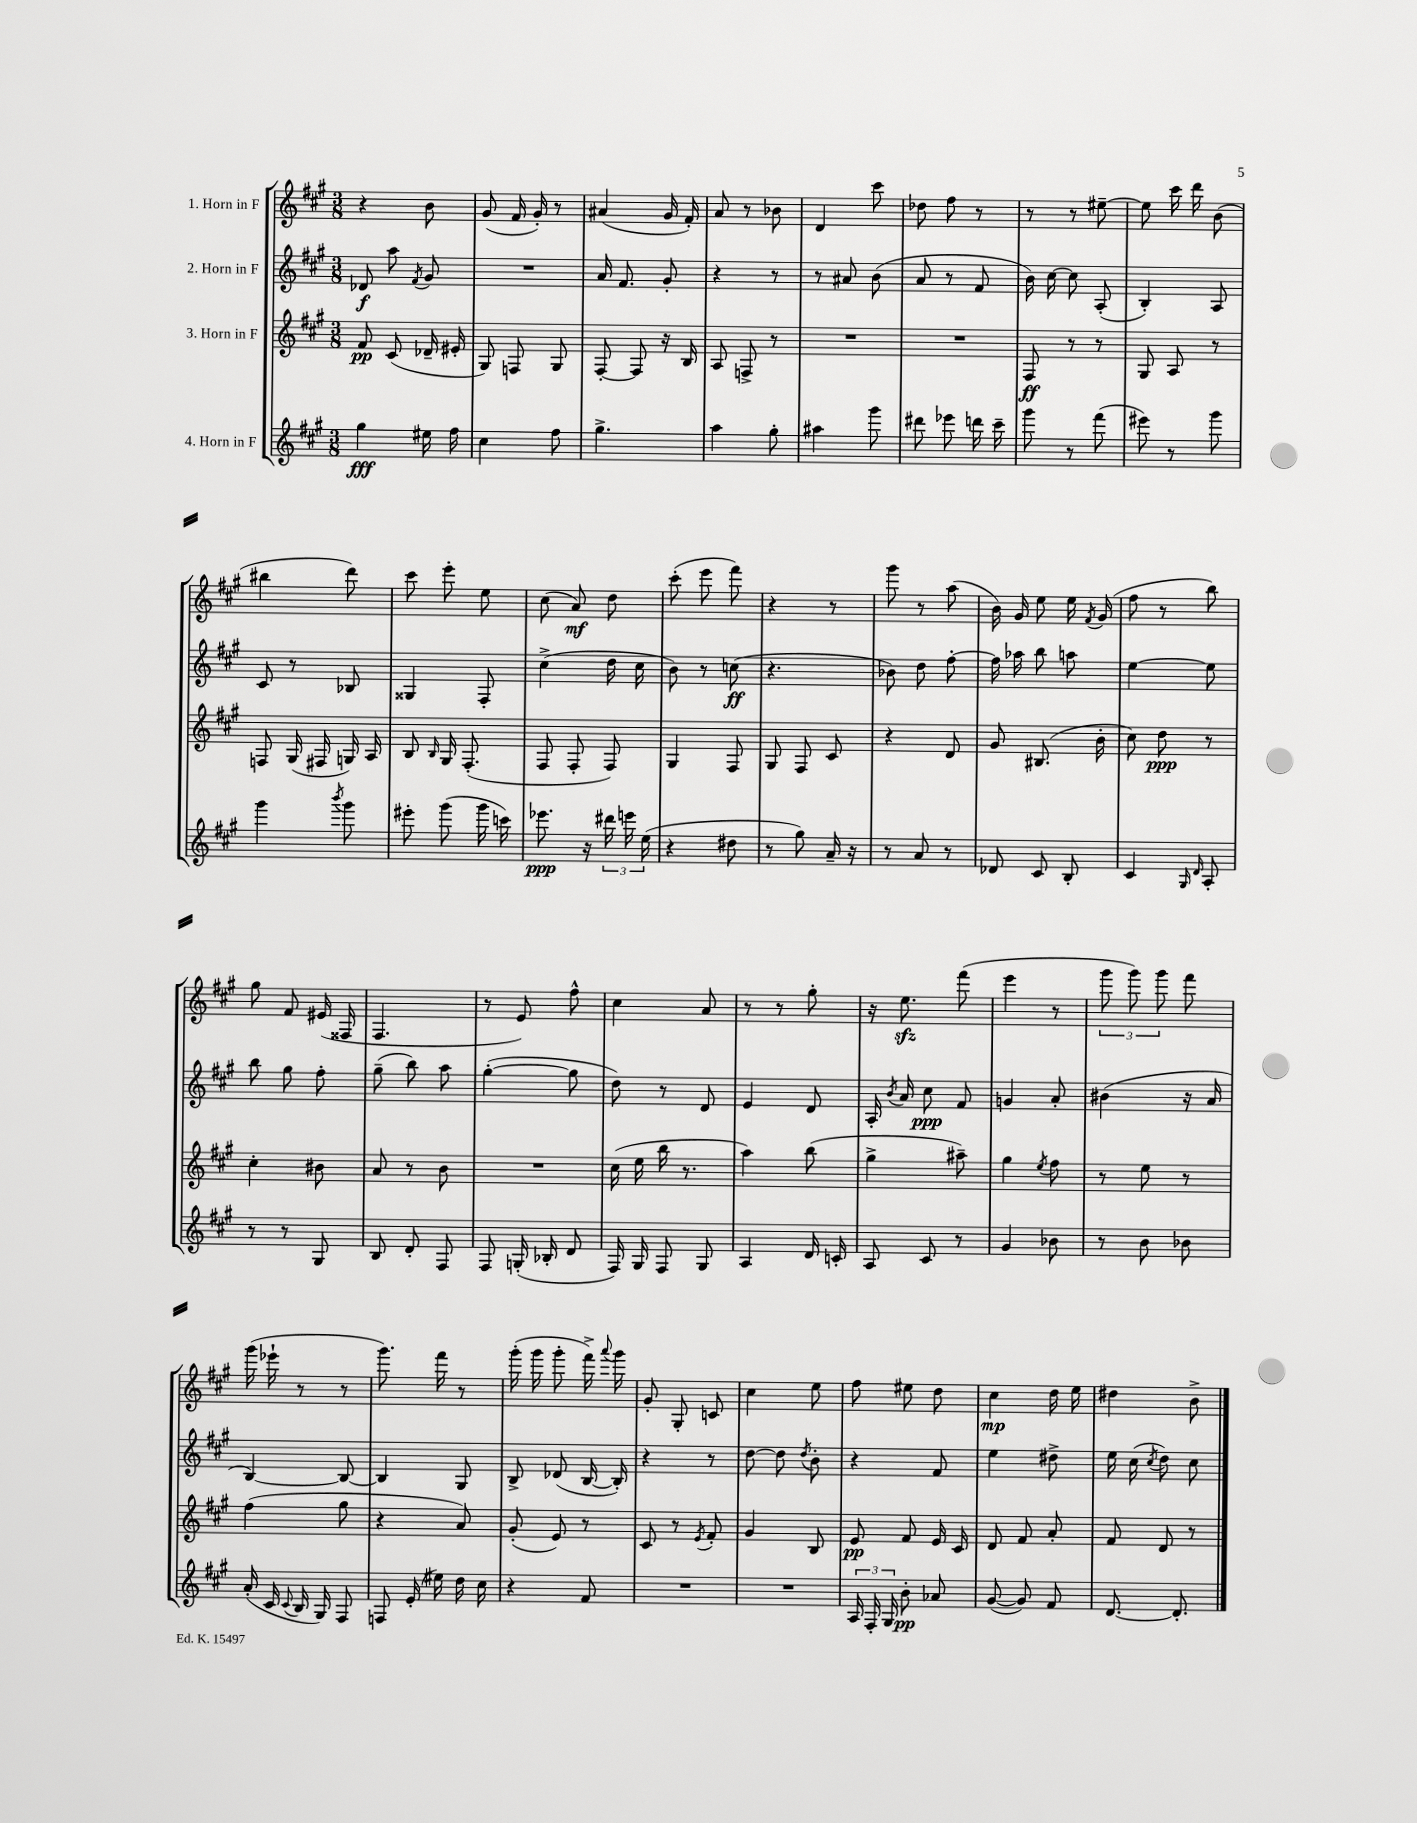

**kern	**dynam	**kern	**dynam	**kern	**dynam	**kern	**dynam
*part4	*part4	*part3	*part3	*part2	*part2	*part1	*part1
*staff4	*staff4	*staff3	*staff3	*staff2	*staff2	*staff1	*staff1
*I"4. Horn in F	*	*I"3. Horn in F	*	*I"2. Horn in F	*	*I"1. Horn in F	*
*clefG2	*	*clefG2	*	*clefG2	*	*clefG2	*
*k[f#c#g#]	*	*k[f#c#g#]	*	*k[f#c#g#]	*	*k[f#c#g#]	*
*M3/8	*	*M3/8	*	*M3/8	*	*M3/8	*
=1	=1	=1	=1	=1	=1	=1	=1
4gg#\	fff	8f#/	pp	8d-X/	f	4r	.
.	.	(8c#/	.	8aa\	.	.	.
.	.	.	.	8qf#/	.	.	.
16ee#X\	.	16d-X~/	.	8g#/	.	8b\	.
16ff#\	.	16e#X'/	.	.	.	.	.
=2	=2	=2	=2	=2	=2	=2	=2
4cc#\	.	8G#/)	.	4.r	.	(8g#/	.
.	.	8Fn/	.	.	.	16f#/	.
.	.	.	.	.	.	16g#'/)	.
8ff#\	.	8G#/	.	.	.	8r	.
=3	=3	=3	=3	=3	=3	=3	=3
4.gg#^\	.	[8F#'/	.	16a/	.	(4a#X/	.
.	.	.	.	8.f#/	.	.	.
.	.	8F#/]	.	.	.	.	.
.	.	16r	.	8g#'/	.	16g#/	.
.	.	16B/	.	.	.	16f#'/)	.
=4	=4	=4	=4	=4	=4	=4	=4
4aa\	.	8A/	.	4r	.	8a/	.
.	.	8Fn^/	.	.	.	8r	.
8gg#'\	.	8r	.	8r	.	8b-X\	.
=5	=5	=5	=5	=5	=5	=5	=5
4aa#X\	.	4.r	.	8r	.	4d/	.
.	.	.	.	8a#X/	.	.	.
8ggg#\	.	.	.	(8b\	.	8ccc#\	.
=6	=6	=6	=6	=6	=6	=6	=6
8ddd#X\	.	4.r	.	8a/	.	8dd-X\	.
8eee-X\	.	.	.	8r	.	8ff#\	.
16dddn\	.	.	.	8f#/	.	8r	.
16ccc#~\	.	.	.	.	.	.	.
=7	=7	=7	=7	=7	=7	=7	=7
8ggg#\	.	8F#/	ff	16b\)	.	8r	.
.	.	.	.	[16cc#\	.	.	.
8r	.	8r	.	8cc#\]	.	8r	.
(8fff#\	.	8r	.	(8A'/	.	[8ee#X~\	.
=8	=8	=8	=8	=8	=8	=8	=8
8eee#X\)	.	8G#/	.	4B'/)	.	8ee#\]	.
8r	.	8A/	.	.	.	16ccc#\	.
.	.	.	.	.	.	16ddd\	.
8ggg#\	.	8r	.	8A/	.	(8b\	.
!!LO:LB:g=z
=9	=9	=9	=9	=9	=9	=9	=9
4ggg#\	.	8Fn/	.	8c#/	.	4bb#X\	.
.	.	(16G#/	.	8r	.	.	.
.	.	16F#X/	.	.	.	.	.
8qbbb/	.	.	.	.	.	.	.
8ggg#\	.	16Gn/)	.	8B-X/	.	8ddd\)	.
.	.	16A/	.	.	.	.	.
=10	=10	=10	=10	=10	=10	=10	=10
8eee#X'\	.	8B/	.	4G##X/	.	8ccc#\	.
.	.	16qqB/	.	.	.	.	.
(8ggg#\	.	16G#/	.	.	.	8eee'\	.
.	.	(8.F#'/	.	.	.	.	.
16ggg#\	.	.	.	8F#'/	.	8ee\	.
16cccn\)	.	.	.	.	.	.	.
=11	=11	=11	=11	=11	=11	=11	=11
8.eee-X\	ppp	8F#/	.	(4cc#^\	.	(8cc#\	.
.	.	8F#'/	.	.	.	8a/)	mf
16r	.	.	.	.	.	.	.
24ddd#X\	.	8F#/)	.	16dd\	.	8dd\	.
24eeen\	.	.	.	.	.	.	.
.	.	.	.	16cc#\	.	.	.
(24ee\	.	.	.	.	.	.	.
=12	=12	=12	=12	=12	=12	=12	=12
4r	.	4G#/	.	8b\)	.	(8ccc#'\	.
.	.	.	.	8r	.	8eee\	.
8dd#X\	.	8F#/	.	(8ccn\	ff	8fff#\)	.
=13	=13	=13	=13	=13	=13	=13	=13
8r	.	8G#/	.	4.r	.	4r	.
8gg#\)	.	8F#/	.	.	.	.	.
16a~/	.	8c#/	.	.	.	8r	.
16r	.	.	.	.	.	.	.
=14	=14	=14	=14	=14	=14	=14	=14
8r	.	4r	.	8b-X\)	.	8ggg#\	.
8a/	.	.	.	8dd\	.	8r	.
8r	.	8d/	.	[8ff#'\	.	(8aa\	.
=15	=15	=15	=15	=15	=15	=15	=15
8d-X/	.	8g#/	.	16ff#\]	.	16b\)	.
.	.	.	.	16aa-X\	.	16g#/	.
8c#/	.	(8.B#X/	.	8bb\	.	8ee\	.
8B'/	.	.	.	8aan\	.	16ee\	.
.	.	.	.	.	.	8qf#/	.
.	.	16b'\	.	.	.	(16g#/	.
=16	=16	=16	=16	=16	=16	=16	=16
4c#/	.	8cc#\)	.	[4ee\	.	8ff#\	.
.	.	8dd\	ppp	.	.	8r	.
16qqG#/	.	.	.	.	.	.	.
16qqd/	.	.	.	.	.	.	.
8A'/	.	8r	.	8ee\]	.	8bb\)	.
!!LO:LB:g=z
=17	=17	=17	=17	=17	=17	=17	=17
8r	.	4cc#'\	.	8bb\	.	8gg#\	.
8r	.	.	.	8gg#\	.	8f#/	.
8G#/	.	8b#X\	.	8ff#'\	.	(16e#X/	.
.	.	.	.	.	.	16F##X/	.
=18	=18	=18	=18	=18	=18	=18	=18
8B/	.	8a/	.	(8gg#~\	.	4.F#/	.
8d'/	.	8r	.	8bb\)	.	.	.
8F#/	.	8b\	.	8aa\	.	.	.
=19	=19	=19	=19	=19	=19	=19	=19
8F#/	.	4.r	.	([4gg#'\	.	8r	.
(16Gn'/	.	.	.	.	.	8e/)	.
16B-X'/	.	.	.	.	.	.	.
8d/	.	.	.	8gg#\]	.	8ff#^^\	.
=20	=20	=20	=20	=20	=20	=20	=20
16F#/)	.	(16cc#\	.	8dd\)	.	4cc#\	.
16G#/	.	16ee\	.	.	.	.	.
8F#/	.	16bb\	.	8r	.	.	.
.	.	8.r	.	.	.	.	.
8G#/	.	.	.	8d/	.	8a/	.
=21	=21	=21	=21	=21	=21	=21	=21
4A/	.	4aa\)	.	4e/	.	8r	.
.	.	.	.	.	.	8r	.
16d/	.	(8bb\	.	8d/	.	8gg#'\	.
16cn'/	.	.	.	.	.	.	.
=22	=22	=22	=22	=22	=22	=22	=22
8A/	.	4gg#^\	.	16A'/	.	16r	.
.	.	.	.	8qb/	.	.	.
.	.	.	.	16a/	.	8.eezz\	.
8c#/	.	.	.	8cc#\	ppp	.	.
8r	.	8aa#X~\)	.	8f#/	.	(8fff#\	.
=23	=23	=23	=23	=23	=23	=23	=23
4g#/	.	4gg#\	.	4gn/	.	4eee\	.
.	.	8qee/	.	.	.	.	.
8b-X\	.	8ff#\	.	8a'/	.	8r	.
=24	=24	=24	=24	=24	=24	=24	=24
8r	.	8r	.	(4b#X\	.	12ggg#\	.
.	.	.	.	.	.	12ggg#\)	.
8b\	.	8ee\	.	.	.	.	.
.	.	.	.	.	.	12ggg#\	.
8b-X\	.	8r	.	16r	.	8fff#\	.
.	.	.	.	16a/	.	.	.
!!LO:LB:g=z
=25	=25	=25	=25	=25	=25	=25	=25
(16a'/	.	(4ff#\	.	[4B/)	.	(16ggg#\	.
16c#/	.	.	.	.	.	16eee-X`\	.
8qqc#/	.	.	.	.	.	.	.
16B/	.	.	.	.	.	8r	.
16G#/)	.	.	.	.	.	.	.
8F#/	.	8gg#\	.	8B/_	.	8r	.
=26	=26	=26	=26	=26	=26	=26	=26
8Fn/	.	4r	.	4B/]	.	8.ggg#\)	.
(16e'/	.	.	.	.	.	.	.
16ee#X\)	.	.	.	.	.	16fff#\	.
16dd\	.	8a/)	.	8G#/	.	8r	.
16cc#\	.	.	.	.	.	.	.
=27	=27	=27	=27	=27	=27	=27	=27
4r	.	(8g#'/	.	8B^/	.	(16ggg#'\	.
.	.	.	.	.	.	16ggg#\	.
.	.	8e/)	.	(8d-X/	.	8ggg#'\	.
8f#/	.	8r	.	[16B/	.	16fff#^\)	.
.	.	.	.	.	.	8qqaaa/	.
.	.	.	.	16B'/])	.	16ggg#\	.
=28	=28	=28	=28	=28	=28	=28	=28
4.r	.	8c#/	.	4r	.	8g#'/	.
.	.	8r	.	.	.	8G#'/	.
.	.	8qe/	.	.	.	.	.
.	.	8f#'/	.	8r	.	8cn/	.
=29	=29	=29	=29	=29	=29	=29	=29
4.r	.	4g#/	.	[8dd\	.	4cc#\	.
.	.	.	.	8dd\]	.	.	.
.	.	.	.	8qdd/	.	.	.
.	.	8B/	.	8b'\	.	8ee\	.
=30	=30	=30	=30	=30	=30	=30	=30
24A/	.	8e/	pp	4r	.	8ff#\	.
24F#'/	.	.	.	.	.	.	.
24G#/	.	.	.	.	.	.	.
8b'\	pp	8f#/	.	.	.	8ee#X\	.
8a-X/	.	16e/	.	8f#/	.	8dd\	.
.	.	16c#/	.	.	.	.	.
=31	=31	=31	=31	=31	=31	=31	=31
([8g#/	.	8d/	.	4ee\	.	4cc#\	mp
8g#/])	.	8f#/	.	.	.	.	.
8f#/	.	8a'/	.	8dd#X^\	.	16dd\	.
.	.	.	.	.	.	16ee\	.
=32	=32	=32	=32	=32	=32	=32	=32
[8.d/	.	8f#/	.	16ee\	.	4dd#X\	.
.	.	.	.	(16cc#\	.	.	.
.	.	.	.	8qcc#/	.	.	.
.	.	8d/	.	8dd\)	.	.	.
8.d'/]	.	.	.	.	.	.	.
.	.	8r	.	8cc#\	.	8b^\	.
==	==	==	==	==	==	==	==
*-	*-	*-	*-	*-	*-	*-	*-
